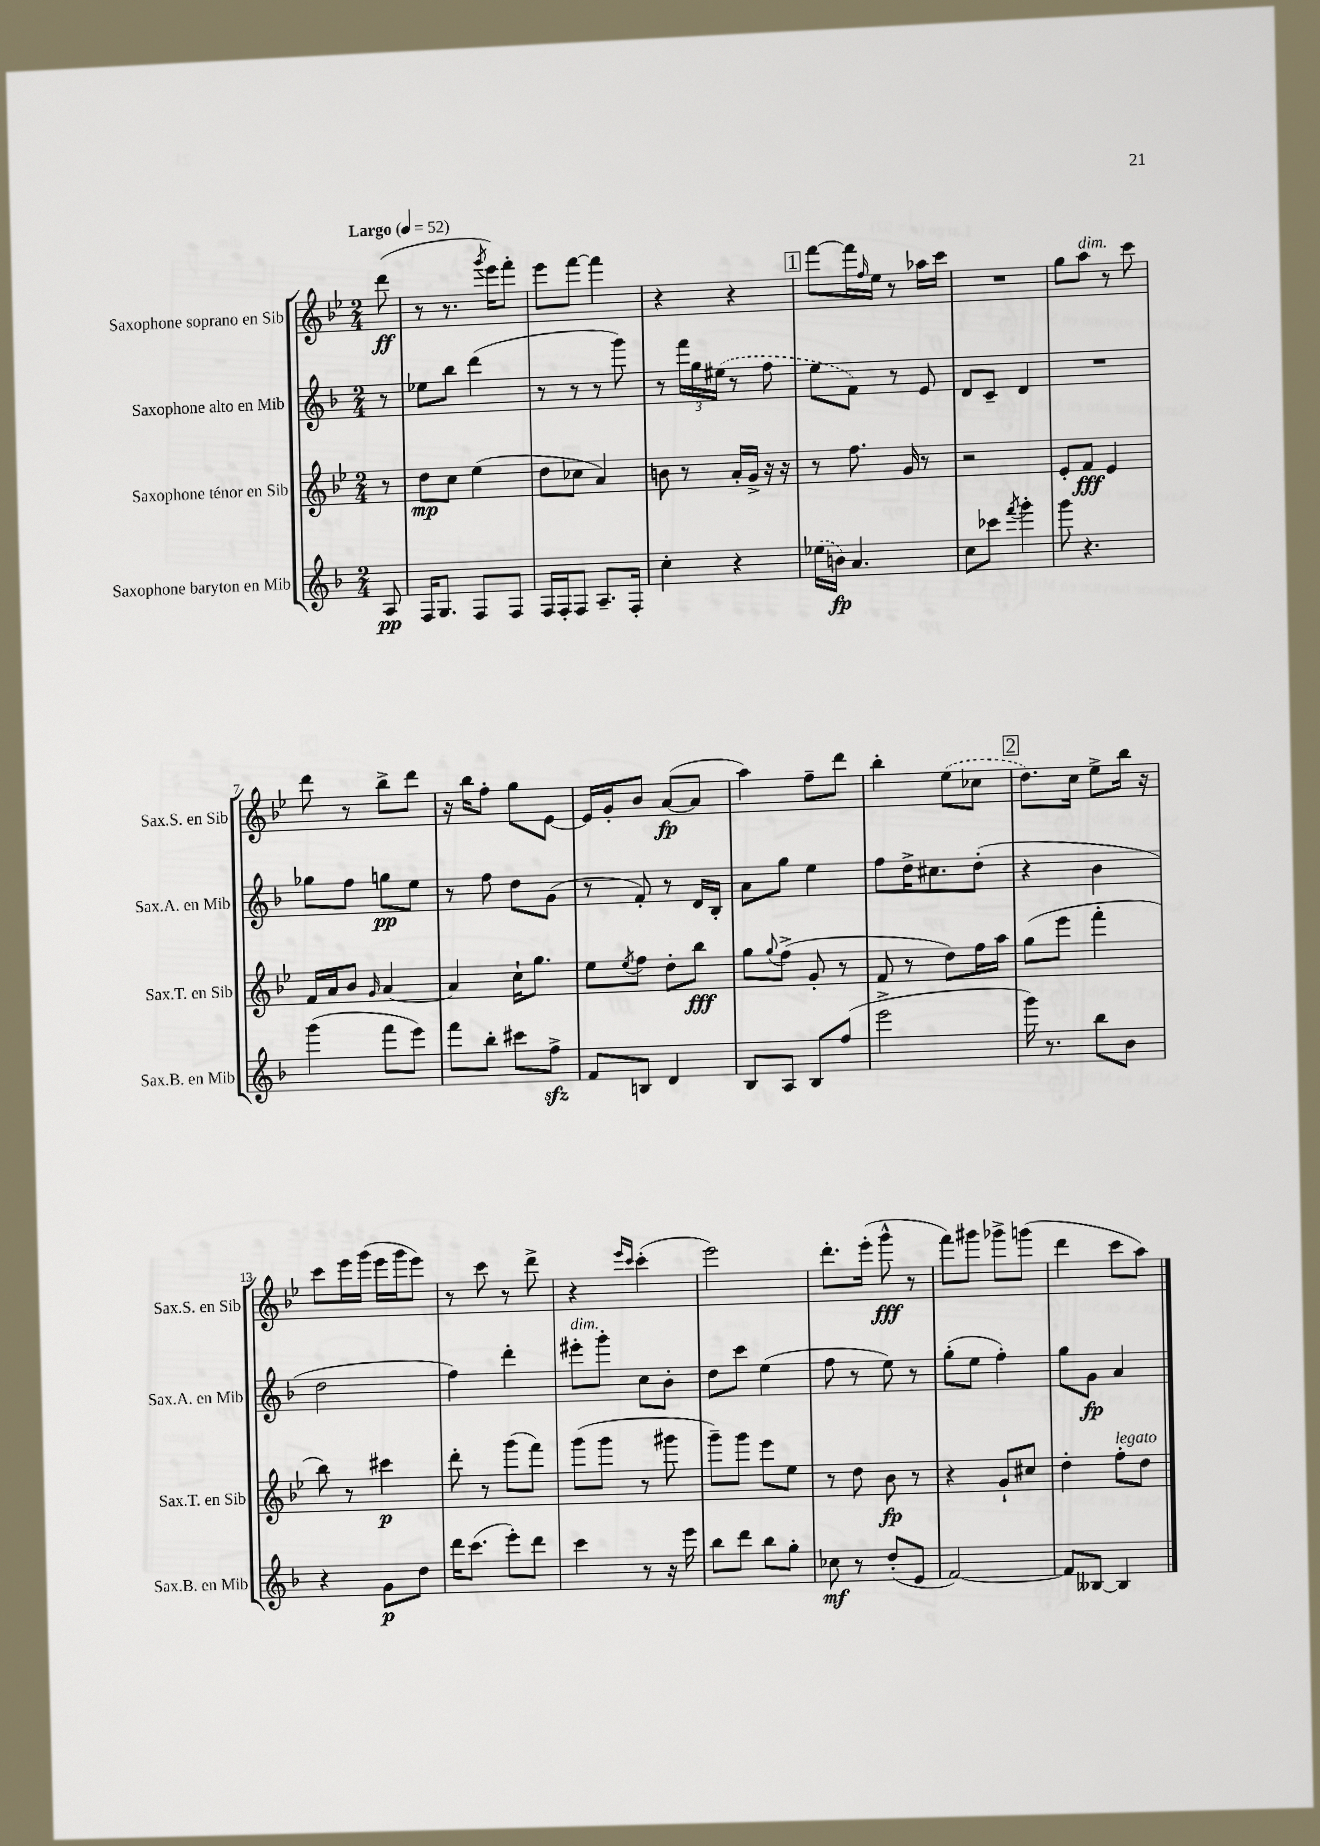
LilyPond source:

<<
\new StaffGroup <<
\new Staff = "s0" \with { instrumentName = "Saxophone soprano en Sib" shortInstrumentName = "Sax.S. en Sib" } {
    \clef treble \key bes \major \numericTimeSignature \time 2/4 \partial 8 \tempo "Largo" 4 = 52
    d'''8\ff( |
    r8 r8. \acciaccatura { g'''8 } ees'''16) f'''8-. |
    ees'''8 f'''8~ f'''4 |
    r4 r4 |
    \mark \markup { \box "1" } f'''8~ f'''16 \grace { f''16 } ees''16 r8 aes''16 c'''16 |
    R2 |
    g''8 a''8^\markup { \italic "dim." } r8 c'''8 |
    d'''8 r8 bes''8-> d'''8 |
    r16 bes''16 f''8-. g''8 ees'8~ |
    ees'16 g'16-. bes'8 a'8~\fp( a'8 |
    a''4) f''8-- d'''8 |
    bes''4-. \once \slurDashed ees''8( ces''8 |
    \mark \markup { \box "2" } d''8.) c''16 ees''8-> bes''16 r16 |
    c'''8 ees'''16 g'''16( ees'''16 g'''16 ees'''8) |
    r8 c'''8 r8 d'''8-> |
    r4 \grace { ees'''16 c'''16 } c'''4-.( |
    ees'''2) |
    d'''8.-. ees'''16-.( g'''8-^\fff r8 |
    f'''8) gis'''8 ges'''8-> g'''8( |
    d'''4 c'''8 a''8) \bar "|." |
}
\new Staff = "s1" \with { instrumentName = "Saxophone alto en Mib" shortInstrumentName = "Sax.A. en Mib" } {
    \clef treble \key f \major \numericTimeSignature \time 2/4 \partial 8
    r8 |
    ees''8 bes''8 d'''4( |
    r8 r8 r8 g'''8) |
    r8 \tuplet 3/2 { f'''16 g''16 \once \slurDashed eis''16( } r8 f''8 |
    \mark \markup { \box "1" } e''8 f'8) r8 e'8 |
    d'8 c'8-- d'4 |
    R2 |
    ges''8 f''8 g''8\pp e''8 |
    r8 f''8 d''8 g'8( |
    r8 f'8-.) r8 d'16 bes16-. |
    a'8 g''8 e''4 |
    f''8 d''16-> cis''8. d''8-.( |
    \mark \markup { \box "2" } r4 bes'4 |
    d''2 |
    f''4) d'''4-. |
    eis'''8-.^\markup { \italic "dim." } g'''8-. c''8 bes'8-. |
    d''8 c'''8 e''4( |
    f''8 r8 e''8) r8 |
    g''8-.( e''8 f''4-.) |
    g''8 g'8\fp a'4 \bar "|." |
}
\new Staff = "s2" \with { instrumentName = "Saxophone ténor en Sib" shortInstrumentName = "Sax.T. en Sib" } {
    \clef treble \key bes \major \numericTimeSignature \time 2/4 \partial 8
    r8 |
    d''8\mp c''8 ees''4( |
    d''8 ces''8 a'4) |
    b'8 r8 a'16-. g'16-> r16 r16 |
    \mark \markup { \box "1" } r8 f''8. g'16 r8 |
    r2 |
    ees'8-. f'8\fff ees'4 |
    f'16 a'16 bes'8 \grace { g'16 } a'4~ |
    a'4 c''16-! g''8. |
    ees''8 \acciaccatura { ees''8 } f''8 d''8-. bes''8\fff |
    g''8 \appoggiatura { g''8 } f''8->( g'8-. r8 |
    f'8 r8 d''8) f''16 a''16 |
    \mark \markup { \box "2" } g''8( ees'''8 f'''4-. |
    bes''8) r8 cis'''4\p |
    d'''8-. r8 g'''8( f'''8) |
    g'''8( g'''8 r8 gis'''8 |
    g'''8--) g'''8 ees'''8 ees''8 |
    r8 d''8 bes'8\fp r8 |
    r4 g'8-! cis''8 |
    d''4-. f''8-.^\markup { \italic "legato" } d''8 \bar "|." |
}
\new Staff = "s3" \with { instrumentName = "Saxophone baryton en Mib" shortInstrumentName = "Sax.B. en Mib" } {
    \clef treble \key f \major \numericTimeSignature \time 2/4 \partial 8
    a8\pp |
    f16 g8. f8 f8 |
    f16 f16-. f8 a8.-- f16-. |
    c''4-. r4 |
    \mark \markup { \box "1" } \once \slurDashed ees''16( b'16\fp) a'4. |
    c''8 ces'''8 \acciaccatura { f'''8 } g'''4-. |
    g'''8 r4. |
    g'''4( f'''8 e'''8) |
    f'''8 bes''8-. cis'''8 f''8->\sfz |
    f'8 b8 d'4 |
    bes8 a8 bes8 f''8( |
    e'''2-> |
    \mark \markup { \box "2" } g'''16) r8. bes''8 bes'8 |
    r4 g'8\p d''8 |
    d'''16 c'''8.( e'''8-.) d'''8 |
    c'''4 r8 r16 e'''16 |
    bes''8 d'''8 bes''8 g''8-. |
    ces''8\mf r8 d''8-.( e'8 |
    f'2~) |
    f'8 beses8~ beses4 \bar "|." |
}
>>
>>
